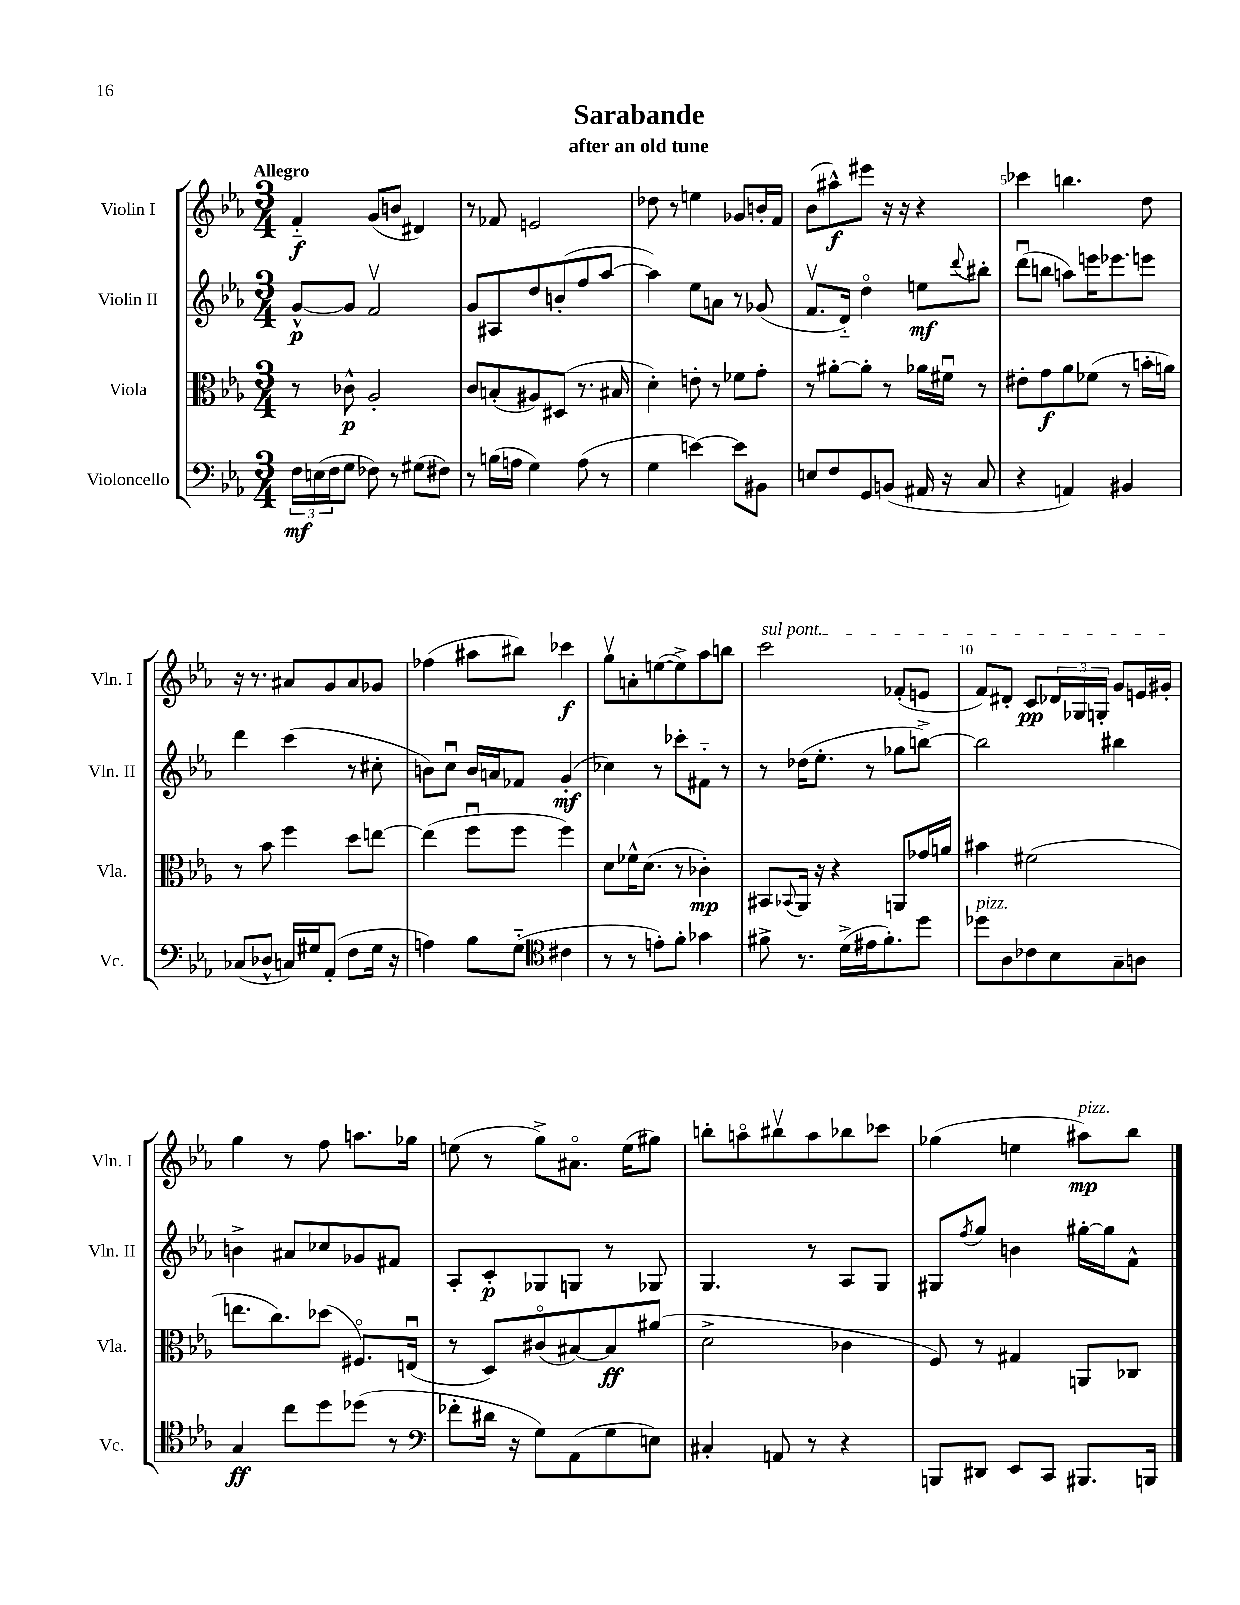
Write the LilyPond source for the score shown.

\header { title = "Sarabande" subtitle = "after an old tune" }
<<
\new StaffGroup <<
\new Staff = "s0" \with { instrumentName = "Violin I" shortInstrumentName = "Vln. I" } {
    \clef treble \key ees \major \numericTimeSignature \time 3/4 \tempo "Allegro"
    f'4-_\f g'8( b'8 dis'4) |
    r8 fes'8 e'2 |
    des''8 r8 e''4 ges'8 b'16-. f'16 |
    bes'8( ais''8-^\f) eis'''8 r16 r16 r4 |
    ces'''4 b''4. d''8 |
    r16 r8. ais'8 g'8 ais'8 ges'8 |
    fes''4( ais''8 bis''8) ces'''4\f |
    g''8\upbow a'8-. e''8~( e''8->) aes''8 b''8 |
    \once \override TextSpanner.bound-details.left.text = \markup { \italic "sul pont." } c'''2\startTextSpan fes'8-.( e'8 |
    f'8) dis'8-. c'8\pp \tuplet 3/2 { des'16 ges16 g16-. } g'8 e'16 gis'16-.\stopTextSpan |
    g''4 r8 f''8 a''8. ges''16 |
    e''8( r8 g''8->) ais'8.\flageolet e''16( gis''8) |
    b''8-. a''8\flageolet bis''8\upbow a''8 bes''8 ces'''8 |
    ges''4( e''4 ais''8\mp^\markup { \italic "pizz." }) bes''8 \bar "|." |
}
\new Staff = "s1" \with { instrumentName = "Violin II" shortInstrumentName = "Vln. II" } {
    \clef treble \key ees \major \numericTimeSignature \time 3/4
    g'8~-^\p g'8 f'2\upbow |
    g'8 ais8 d''8 b'8-.( f''8 aes''8~ |
    aes''4) ees''8 a'8 r8 ges'8( |
    f'8.\upbow d'16-_) d''4\flageolet e''8\mf \appoggiatura { d'''8 } bis''8-. |
    d'''8\downbow( b''8 a''8) e'''16 ees'''8. e'''8 |
    d'''4 c'''4( r8 cis''8-. |
    b'8) c''8\downbow b'16 a'16 fes'8 g'4-.\mf( |
    ces''4) r8 ces'''8-. fis'8-_ r8 |
    r8 des''16( ees''8.-. r8 ges''8 b''8~->) |
    b''2 bis''4 |
    b'4-> ais'8 ces''8 ges'8 fis'8 |
    aes8-. c'8-.\p ges8 g8 r8 ges8 |
    g4. r8 aes8 g8 |
    gis8 \acciaccatura { f''8 } g''8 b'4 gis''16~-. gis''16 f'8-^ \bar "|." |
}
\new Staff = "s2" \with { instrumentName = "Viola" shortInstrumentName = "Vla." } {
    \clef alto \key ees \major \numericTimeSignature \time 3/4
    r8 ces'8-^\p aes2-. |
    c'8 b8-.( ais8) dis8( r8. bis16 |
    d'4-.) e'8-. r8 fes'8 g'8-. |
    r8 ais'8~-. ais'8-. r8 aes'16 fis'16\downbow r8 |
    eis'8-. g'8\f aes'8 fes'8( r8 b'16-. a'16) |
    r8 bes'8 f''4 d''8 e''8~ |
    e''4( f''8\downbow f''8 f''4) |
    d'8 fes'16-^ d'8.( r8 ces'4-.\mp) |
    bis,8 \appoggiatura { bes,8 } aes,16 r16 r4 a,8 ges'16 a'16 |
    bis'4 fis'2( |
    e''8. c''8.) des''8( fis8.\flageolet) e16\downbow( |
    r8 d8) cis'8\flageolet( bis8~) bis8\ff ais'8( |
    d'2-> ces'4 |
    f8) r8 gis4 a,8 ces8 \bar "|." |
}
\new Staff = "s3" \with { instrumentName = "Violoncello" shortInstrumentName = "Vc." } {
    \clef bass \key ees \major \numericTimeSignature \time 3/4
    \tuplet 3/2 { f16\mf e16( f16 } g8 fes8) r8 gis8( fis8) |
    r8 b16( a16 g4) a8( r8 |
    g4 e'4~) e'8 bis,8 |
    e8 f8 g,8 b,8( ais,16 r16 c8 |
    r4 a,4) bis,4 |
    ces8( des8-^ c16) gis16 aes,8-.( f8 gis16 r16 |
    a4) bes8 g8-_( \clef tenor cis'4 |
    r8 r8 e'8-.) f'8-. ges'4 |
    fis'8-> r8. d'16->( eis'16 fis'8.-.) d''8 |
    des''8^\markup { \italic "pizz." } aes8 ces'8 bes8 g8-- a8 |
    g4\ff c''8 d''8 des''8( r8 |
    \clef bass fes'8-. dis'16 r16 g8) aes,8( g8 e8) |
    cis4-. a,8 r8 r4 |
    b,,8 dis,8 ees,8 c,8 bis,,8. b,,16 \bar "|." |
}
>>
>>
\layout { \context { \Score \override BarNumber.break-visibility = ##(#f #t #t) barNumberVisibility = #(every-nth-bar-number-visible 5) } }
